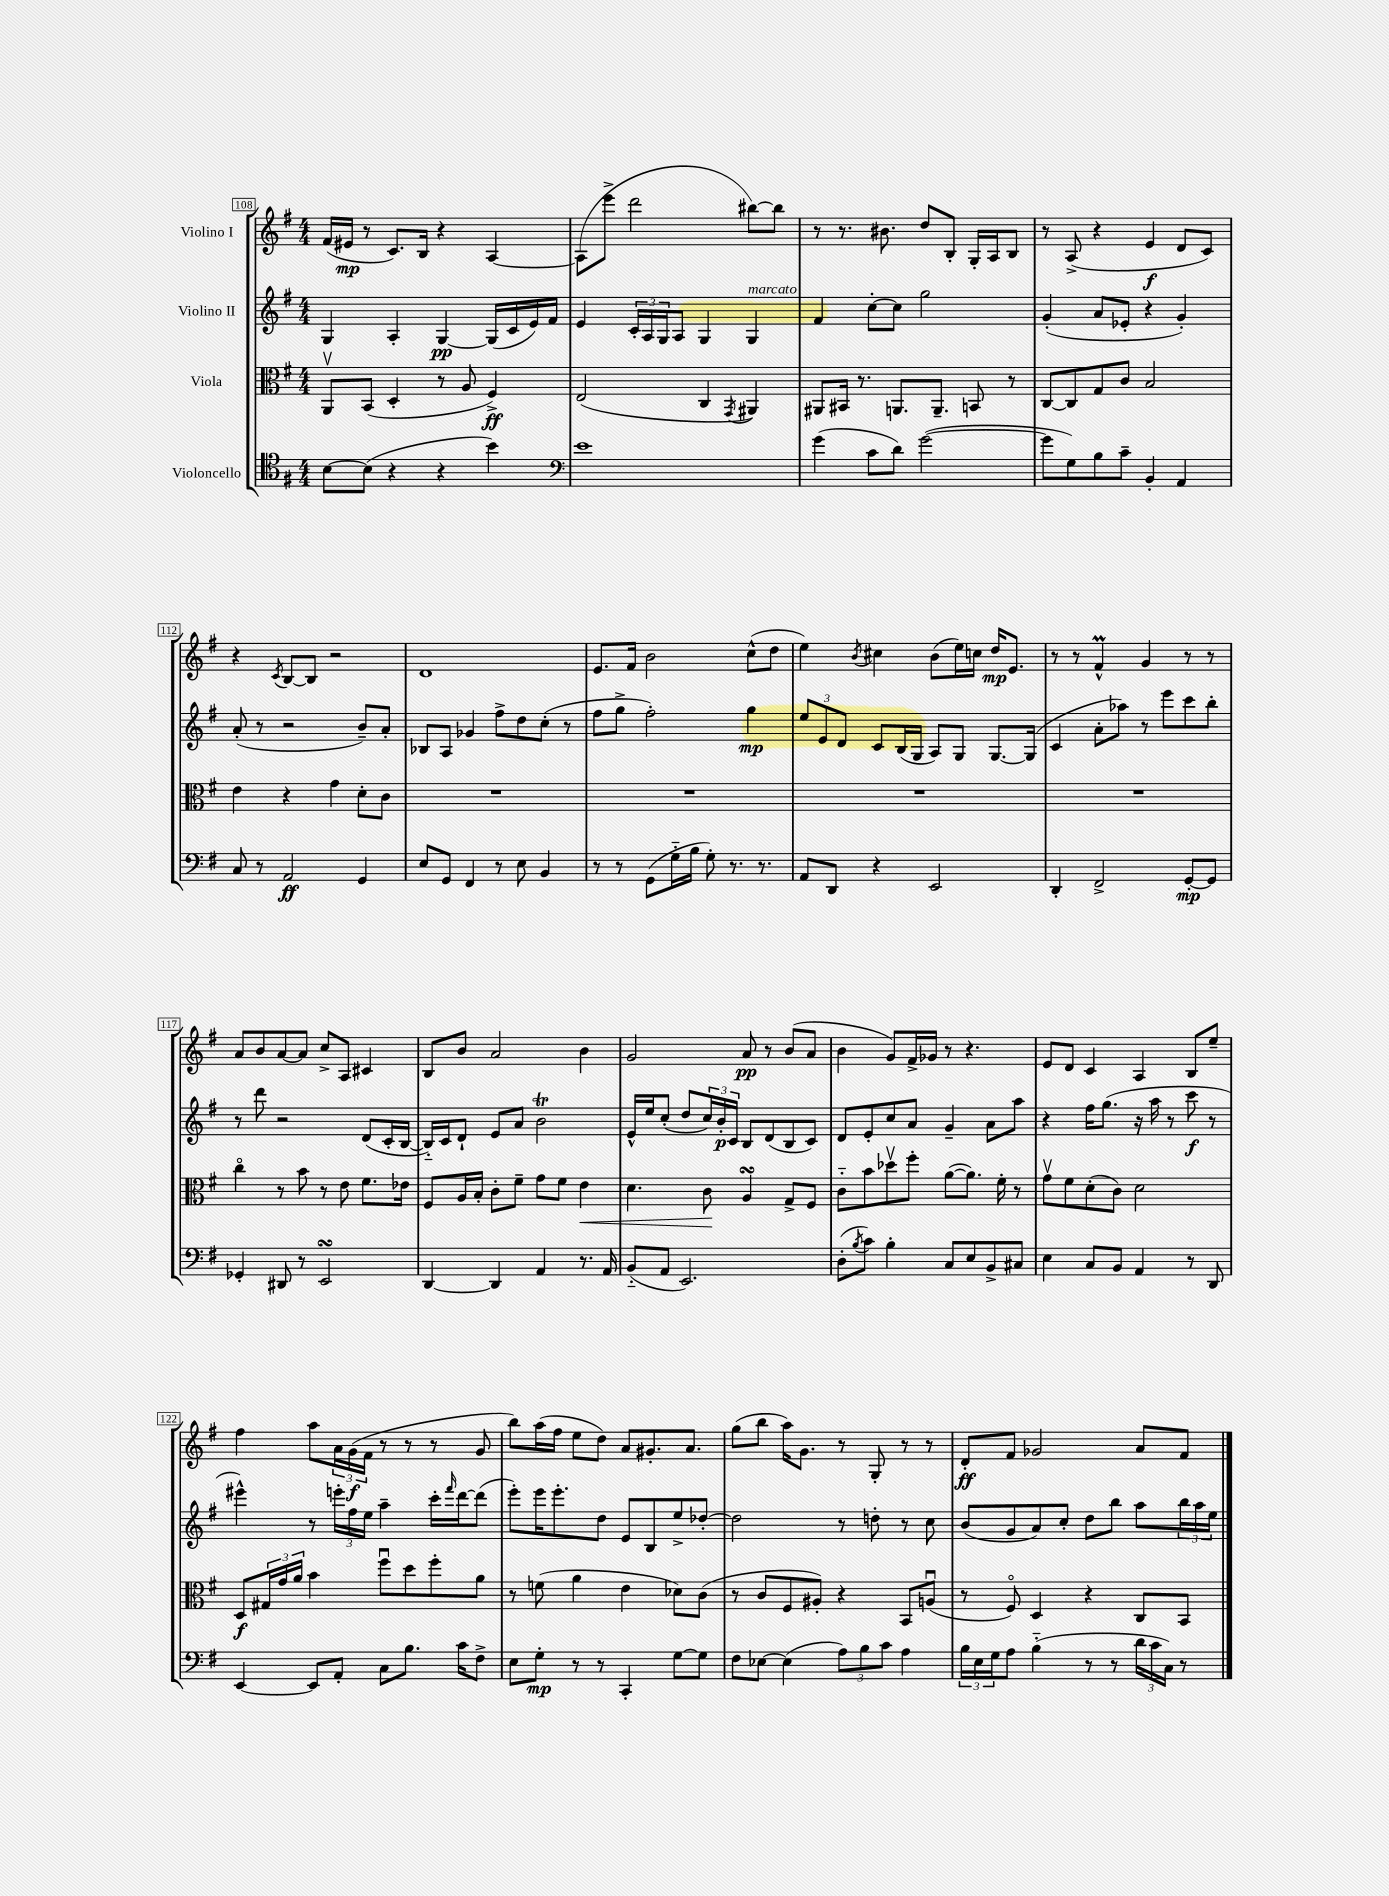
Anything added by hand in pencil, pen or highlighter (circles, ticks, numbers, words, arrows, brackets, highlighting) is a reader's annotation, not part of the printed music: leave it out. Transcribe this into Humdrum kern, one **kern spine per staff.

**kern	**kern	**kern	**kern
*staff4	*staff3	*staff2	*staff1
*clefC4	*clefC3	*clefG2	*clefG2
*k[f#]	*k[f#]	*k[f#]	*k[f#]
*M4/4	*M4/4	*M4/4	*M4/4
[8B	8AAv	4G	(16f#
.	.	.	16e#
(8B]	(8BB	.	8r
4r	4D'	4A'	8.c)
.	.	.	16B
4r	8r	[4G	4r
.	8A	.	.
4b)	4F#^)	(16G]	[4A
.	.	16c	.
.	.	16e)	.
.	.	16f#	.
=	=	=	=
*clefF4	*	*	*
1e	(2E	4e	(8A]
.	.	.	8eee^
.	.	24c'	2ddd
.	.	24A	.
.	.	24G	.
.	.	8A	.
.	4C	4G	.
.	8qGG	.	.
.	4AA#)	4G	[8bb#)
.	.	.	8bb#]
=	=	=	=
(4g	8AA#	4f#	8r
.	16BB#	.	8.r
.	8.r	.	.
8c	.	[8cc'	.
.	.	.	8.b#
8d)	8.AA	8cc]	.
([2g	.	2gg	8dd
.	8.AA~	.	.
.	.	.	8B'
.	8BB	.	16G'
.	.	.	16A
.	8r	.	8B
=	=	=	=
8g]	[8C	(4g'	8r
8G)	8C]	.	(8A^
8B	8G	8a	4r
8c~	8c	8e-'	.
4BB'	2B	4r	4e
4AA	.	4g')	8d
.	.	.	8c)
=	=	=	=
8C	4e	(8a'	4r
8r	.	8r	.
.	.	.	8qc
2AA	4r	2r	[8B
.	.	.	8B]
.	4g	.	2r
4GG	8d'	8b~)	.
.	8c	8a'	.
=	=	=	=
8E	1r	8B-	1d
8GG	.	8A	.
4FF#	.	4g-	.
8r	.	8ff#^	.
8E	.	8dd	.
4BB	.	(8cc'	.
.	.	8r	.
=	=	=	=
8r	1r	8ff#	8.e
8r	.	8gg^	.
.	.	.	16f#
(8GG	.	2ff#')	2b
16G'~	.	.	.
16B	.	.	.
8G')	.	.	.
8.r	.	.	.
.	.	4gg	(8cc^^
8.r	.	.	.
.	.	.	8dd
=	=	=	=
8AA	1r	12ee	4ee)
.	.	12e	.
8DD	.	.	.
.	.	12d	.
.	.	.	8qb
4r	.	8c	4cc#
.	.	(16B	.
.	.	16G	.
2EE	.	8A)	(8b
.	.	8G	16ee)
.	.	.	16cc
.	.	[8.G	16dd
.	.	.	8.e
.	.	(16G]	.
=	=	=	=
4DD'	1r	4c	8r
.	.	.	8r
2FF#^	.	8a'	4f#^^
.	.	8aa-)	.
.	.	8r	4g
.	.	8eee	.
[8GG'	.	8ccc	8r
8GG]	.	8bb'	8r
=	=	=	=
4GG-'	4cco	8r	8a
.	.	8ddd	8b
8DD#	8r	2r	[8a
8r	8b	.	8a]
2EE	8r	.	8cc^
.	8e	.	8A
.	8.f#	(8d	4c#
.	.	16c'	.
.	16e-	[16B	.
=	=	=	=
[4DD	8F#	16B'~])	8B
.	.	16c	.
.	16A	8d`	8b
.	16B'	.	.
4DD]	8c'	8e	2a
.	8f#~	8a	.
4AA	8g	2b	.
.	8f#	.	.
8.r	4e	.	4b
16AA	.	.	.
=	=	=	=
(8BB'~	4.d	16e^^	2g
.	.	16ee	.
8AA	.	(8cc'	.
2.EE)	.	8dd	.
.	8c	24cc)	.
.	.	24b'	.
.	.	24c	.
.	4A	8B	8a
.	.	(8d	8r
.	8G^	8B	(8b
.	8F#	8c)	8a
=	=	=	=
(8D'	8c'~	8d	4b
8qB	.	.	.
8c)	8b	8e'	.
4B'	8dd-v	8cc	8g)
.	8ff#'	8a	16f#^
.	.	.	16g-
8C	([8a	4g~	8r
8E	8.a])	.	4.r
8BB^	.	8a	.
.	16f#'	.	.
8C#	8r	8aa	.
=	=	=	=
4E	8gv	4r	8e
.	8f#	.	8d
8C	(8d'	16ff#	4c
.	.	(8.gg	.
8BB	8c)	.	.
4AA	2d	16r	4A
.	.	16aa	.
.	.	8r	.
8r	.	8ccc	8B
8DD	.	8r	8ee~
=	=	=	=
[4EE	8D	4eee#^^)	4ff#
.	24G#	.	.
.	24g	.	.
.	24a	.	.
8EE]	4b	8r	8aa
8AA'	.	24eee'	24a
.	.	24ff#	(24g
.	.	24ee	24f#
8C	8ff#u	4aa~	8r
8.B	8dd	.	8r
.	8ff#'	16ccc'	8r
.	.	16qqfff#	.
16c	.	[16ddd	.
8F#^	8a	(8ddd]	8g
=	=	=	=
8E	8r	8eee')	8bb)
8G'	(8f	16eee	(16aa
.	.	8.eee'	16ff#
8r	4a	.	8ee
8r	.	8dd	8dd)
4CC'	4e	8e	8a
.	.	8B	8.g#'
[8G	8d-)	8ee^	.
.	.	.	8.a
8G]	(8c	[8dd-'	.
=	=	=	=
8F#	8r	2dd-]	(8gg
[8E-	8c	.	8bb
(4E-]	8F#	.	16aa)
.	.	.	8.g
.	8A#')	.	.
12A)	4r	8r	8r
12B	.	.	.
.	.	8dd'	8G'
12c	.	.	.
4A	8BB	8r	8r
.	(8Au	8cc	8r
=	=	=	=
24B	8r	(8b	8d'
24E	.	.	.
24G	.	.	.
8A	8F#o)	8g	8f#
(4B'~	4D	8a)	2g-
.	.	8cc'	.
8r	4r	8dd	.
8r	.	8bb	.
24d	8C	8aa	8a
24c	.	.	.
24C)	.	.	.
8r	8BB	24bb	8f#
.	.	24aa	.
.	.	24ee	.
==	==	==	==
*-	*-	*-	*-
